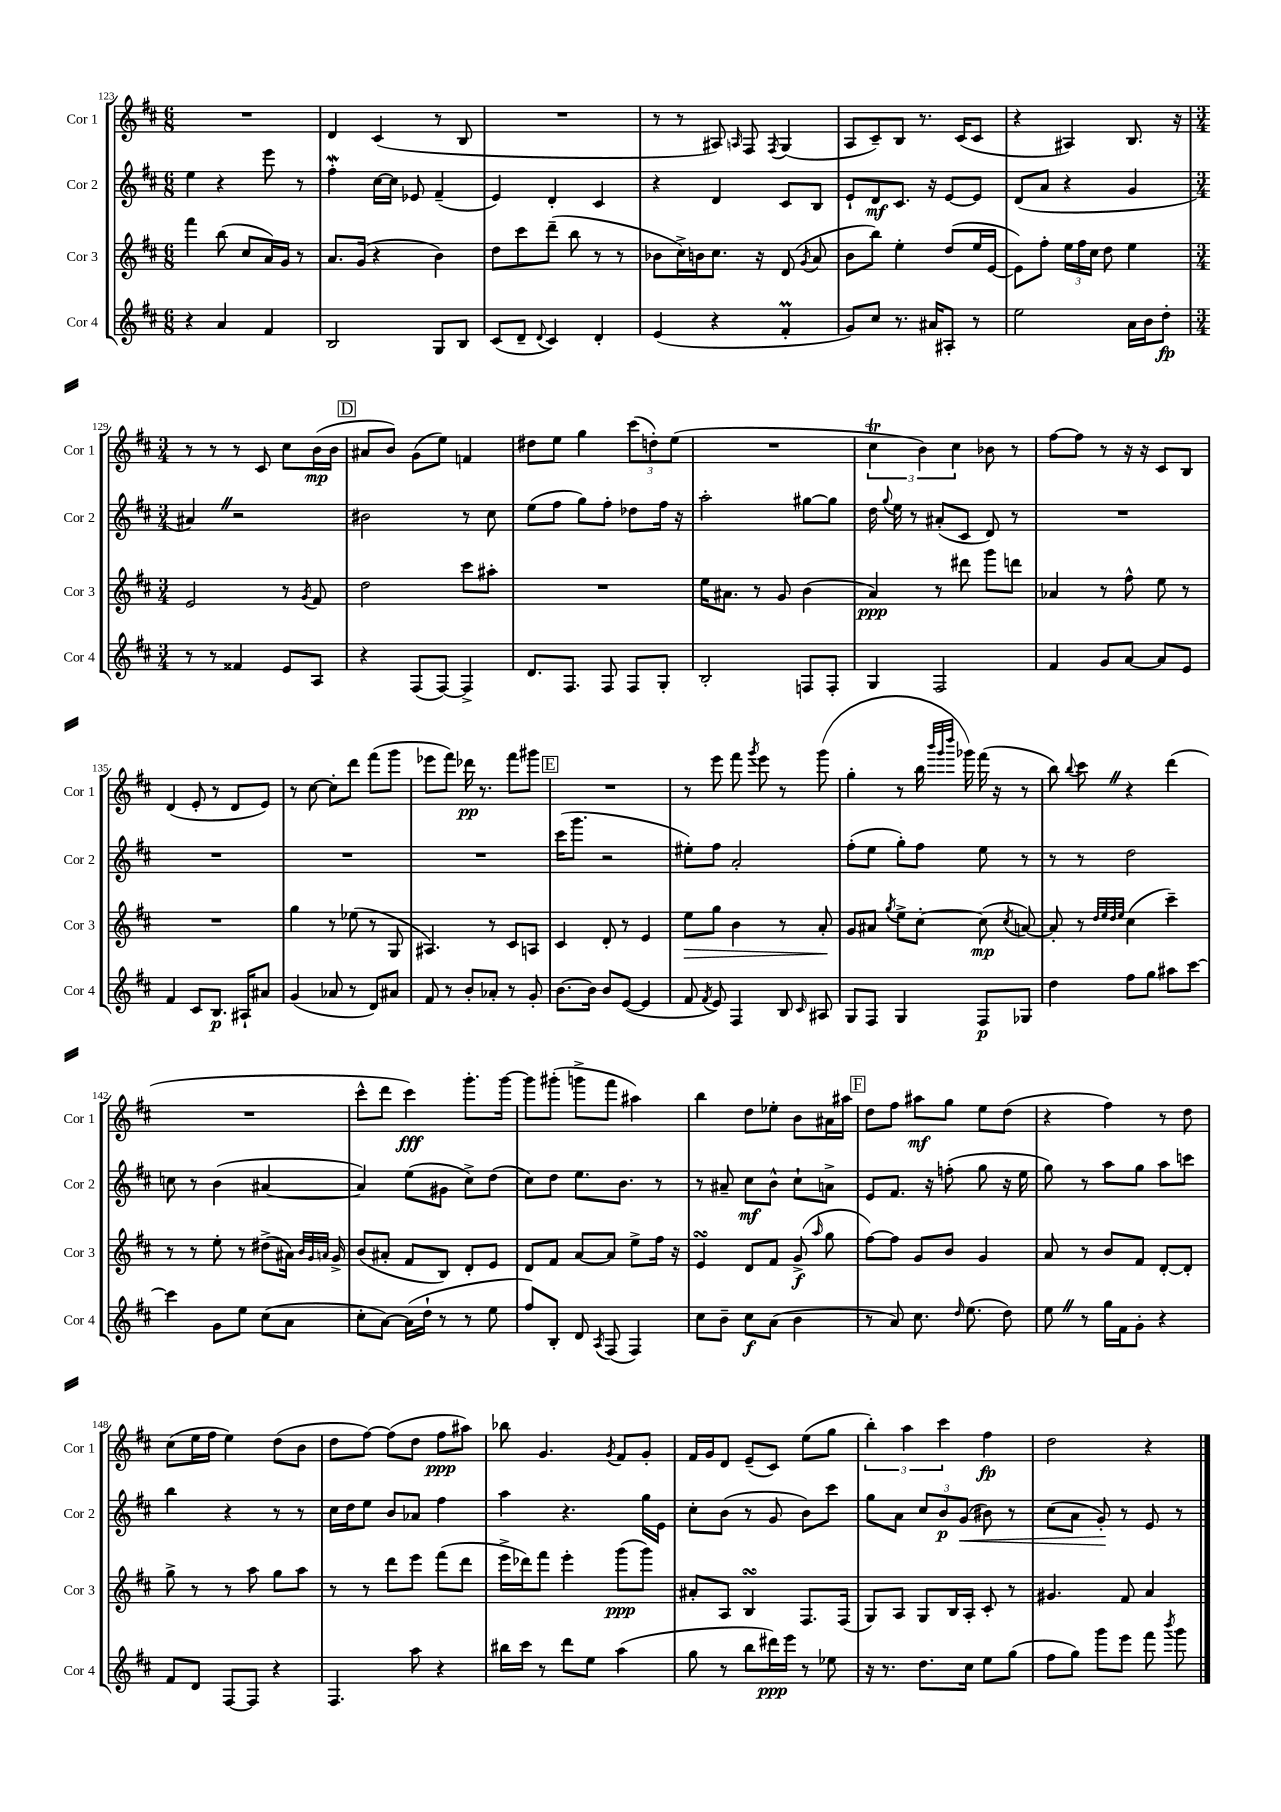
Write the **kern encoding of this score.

**kern	**kern	**kern	**kern
*staff4	*staff3	*staff2	*staff1
*clefG2	*clefG2	*clefG2	*clefG2
*k[f#c#]	*k[f#c#]	*k[f#c#]	*k[f#c#]
*M6/8	*M6/8	*M6/8	*M6/8
4r	4fff#	4ee	2.r
4a	(8bb	4r	.
.	8cc#	.	.
4f#	16a)	8eee	.
.	16g	.	.
.	8r	8r	.
=	=	=	=
2B	8.a	4ff#'	4d
.	(16g	.	.
.	4r	[16cc#	(4c#
.	.	16cc#]	.
.	.	8e-	.
8G	4b)	(4f#~	8r
8B	.	.	8B
=	=	=	=
(8c#	8dd	4e)	2.r
8d~	8ccc#	.	.
8qqd	.	.	.
4c#)	(8ddd~	4d'	.
.	8bb	.	.
4d'	8r	4c#	.
.	8r	.	.
=	=	=	=
(4e	8b-	4r	8r
.	16cc#^)	.	8r
.	16b	.	.
4r	8.cc#	4d	8A#)
.	.	.	16qqA
.	.	.	8F#
.	16r	.	.
.	.	.	8qF#
4f#'	(8d	8c#	(4G
.	8qg	.	.
.	8a	8B	.
=	=	=	=
8g)	8b	8e`	8A
8cc#	8bb)	8d	8c#~)
8.r	4ee'	8.c#	8B
.	.	.	8.r
16a#	.	16r	.
8A#'	(8dd	[8e	.
.	.	.	(16c#
8r	16ee	8e]	8c#
.	[16e	.	.
=	=	=	=
2ee	8e])	(8d	4r
.	8ff#'	8a	.
.	24ee	4r	4A#)
.	24ff#	.	.
.	24cc#	.	.
.	8dd	.	.
16a	4ee	4g	8.B
16b	.	.	.
8dd'	.	.	.
.	.	.	16r
=	=	=	=
*M3/4	*M3/4	*M3/4	*M3/4
8r	2e	4a#)	8r
8r	.	.	8r
4f##	.	2r	8r
.	.	.	8c#
8e	8r	.	8cc#
.	8qg	.	.
8A	8f#	.	(16b
.	.	.	16b
=	=	=	=
4r	2dd	2b#	8a#
.	.	.	8b)
(8F#	.	.	(8g
[8F#)	.	.	8ee)
4F#^]	8ccc#	8r	4f
.	8aa#'	8cc#	.
=	=	=	=
8.d	2.r	(8ee	8dd#
.	.	8ff#	8ee
8.F#	.	.	.
.	.	8gg)	4gg
8F#	.	8ff#'	.
8F#	.	8dd-	(12ccc#
.	.	.	12dd')
8G'	.	16ff#	.
.	.	.	(12ee
.	.	16r	.
=	=	=	=
2B'	16ee	2aa'	2.r
.	8.a#	.	.
.	8r	.	.
.	8g	.	.
8F	(4b	[8gg#	.
8F'	.	8gg#]	.
=	=	=	=
4G	4a)	16dd	6cc#
.	.	8qqgg	.
.	.	16ee	.
.	.	8r	.
.	.	.	6b)
2F#	8r	(8a#'	.
.	.	.	6cc#
.	8ddd#	8c#	.
.	8ggg	8d)	8b-
.	8ddd	8r	8r
=	=	=	=
4f#	4a-	2.r	[8ff#
.	.	.	8ff#]
8g	8r	.	8r
[8a	8ff#^^	.	16r
.	.	.	16r
8a]	8ee	.	8c#
8e	8r	.	8B
=	=	=	=
4f#	2.r	2.r	(4d
8c#	.	.	8e'
8.B	.	.	8r
.	.	.	8d
16A#`	.	.	.
8a#	.	.	8e)
=	=	=	=
(4g	4gg	2.r	8r
.	.	.	[8cc#
8a-	8r	.	8cc#']
8r	(8ee-	.	8ddd
8d)	8r	.	(8fff#
8a#	8G	.	8ggg
=	=	=	=
8f#	4.A#)	2.r	8eee-
8r	.	.	8fff#)
8b'	.	.	16ddd-
.	.	.	8.r
8a-'	8r	.	.
8r	8c#	.	8fff#
8g'	8A	.	8ggg#
=	=	=	=
[8.b	4c#	(16ccc#	2.r
.	.	8.ggg	.
16b]	.	.	.
8b	8d'	2r	.
([8e	8r	.	.
4e]	4e	.	.
=	=	=	=
8f#	8ee	8ee#')	8r
8qf#	.	.	.
8e)	8gg	8ff#	8eee
4F#	4b	2a'	8fff#
.	.	.	8qggg
.	.	.	8eee
8B	8r	.	8r
16qqc#	.	.	.
8A#	8a'	.	(8ggg
=	=	=	=
8G	8g	(8ff#'	4gg'
8F#	8a#	8ee	.
.	8qgg	.	.
4G	8ee^	8gg')	8r
.	[8cc#'	8ff#	16bb
.	.	.	32qqbbb
.	.	.	32qqggg
.	.	.	32qqdddd
.	.	.	16ggg-)
8F#	(8cc#]	8ee	(16fff#
.	.	.	16r
.	8qcc#	.	.
8G-	[8a)	8r	8r
=	=	=	=
4dd	8a']	8r	8bb)
.	.	.	8qqbb
.	8r	8r	8ccc#
.	32qqdd	.	.
.	32qqee	.	.
.	32qqdd	.	.
.	32qqee	.	.
8ff#	(4cc#	2dd	4r
8gg	.	.	.
8aa#	4ccc#~)	.	(4ddd
[8ccc#	.	.	.
=	=	=	=
4ccc#]	8r	8cc	2.r
.	8r	8r	.
8g	8ee'	(4b	.
8ee	8r	.	.
(8cc#	(8dd#^	[4a#	.
8a	16a#)	.	.
.	32qqb	.	.
.	32qqg	.	.
.	32qqa	.	.
.	16g^	.	.
=	=	=	=
8cc#'	(8b	4a#])	8ccc#^^
[8a)	8a#'	.	8ddd
(16a]	8f#	(8ee	4ccc#)
16dd`	.	.	.
8r	8B)	8g#	.
8r	8d'	8cc#^)	8.ggg'
8ee	8e	(8dd	.
.	.	.	[16ggg
=	=	=	=
8ff#)	8d	8cc#)	8ggg]
8B'	8f#	8dd	(8ggg#'
8d	[8a	8.ee	8ggg^
8qA	.	.	.
(8F#	8a]	.	8fff#
.	.	8.b	.
4F#)	8ee^	.	4aa#)
.	16ff#	8r	.
.	16r	.	.
=	=	=	=
8cc#	4e	8r	4bb
8b~	.	8a#~	.
8cc#	8d	8cc#	8dd
(8a	8f#	8b^^	8ee-'
4b	(8g^	8cc#`	8b
.	16qqaa	.	.
.	8gg	8a^	16a#
.	.	.	16aa#
=	=	=	=
8r	[8ff#)	8e	8dd
8a)	8ff#]	8.f#	8ff#
8.cc#	8g	.	8aa#
.	.	16r	.
.	8b	(8ff'	8gg
16qqdd	.	.	.
(8.ee	.	.	.
.	4g	8gg	8ee
8dd)	.	16r	(8dd
.	.	16ee	.
=	=	=	=
8ee	8a	8gg)	4r
8r	8r	8r	.
16gg	8b	8aa	4ff#)
16f#	.	.	.
8g'	8f#	8gg	.
4r	[8d'	8aa	8r
.	8d']	8ccc	8dd
=	=	=	=
8f#	8gg^	4bb	(8cc#
8d	8r	.	16ee
.	.	.	16ff#
[8F#	8r	4r	4ee)
8F#]	8aa	.	.
4r	8gg	8r	(8dd
.	8aa	8r	8b
=	=	=	=
4.F#	8r	16cc#	8dd
.	.	16dd	.
.	8r	8ee	[8ff#)
.	8ddd	8b	(8ff#]
8aa	8eee	8a-	8dd
4r	(8fff#	4ff#	8ff#
.	8ddd	.	8aa#)
=	=	=	=
16bb#	16eee^	4aa	8bb-
16ccc#	16ddd-)	.	.
8r	8fff#	.	4.g
8ddd	4eee'	4.r	.
8ee	.	.	.
.	.	.	8qg
(4aa	(8ggg	.	8f#
.	8ggg)	16gg	8g'
.	.	16e	.
=	=	=	=
8gg	8a#'	8cc#'	16f#
.	.	.	16g
8r	8A	(8b	8d
8bb	4B	8r	(8e~
16ddd#)	.	8g	8c#)
16eee	.	.	.
8r	8.F#	8b)	(8ee
8ee-	.	8ccc#	8gg
.	(16F#	.	.
=	=	=	=
16r	8G)	8gg	6bb')
8.r	.	.	.
.	8A	8a	.
.	.	.	6aa
8.dd	8G	12cc#	.
.	.	12b	6ccc#
.	16B	.	.
.	.	(12g	.
16cc#	16A'	.	.
8ee	8c#'	8b#)	4ff#
(8gg	8r	8r	.
=	=	=	=
8ff#	4.g#	(8cc#	2dd
8gg)	.	8a	.
8ggg	.	8g')	.
8eee	8f#	8r	.
8fff#	4a	8e	4r
8qbbb	.	.	.
8ggg	.	8r	.
==	==	==	==
*-	*-	*-	*-
